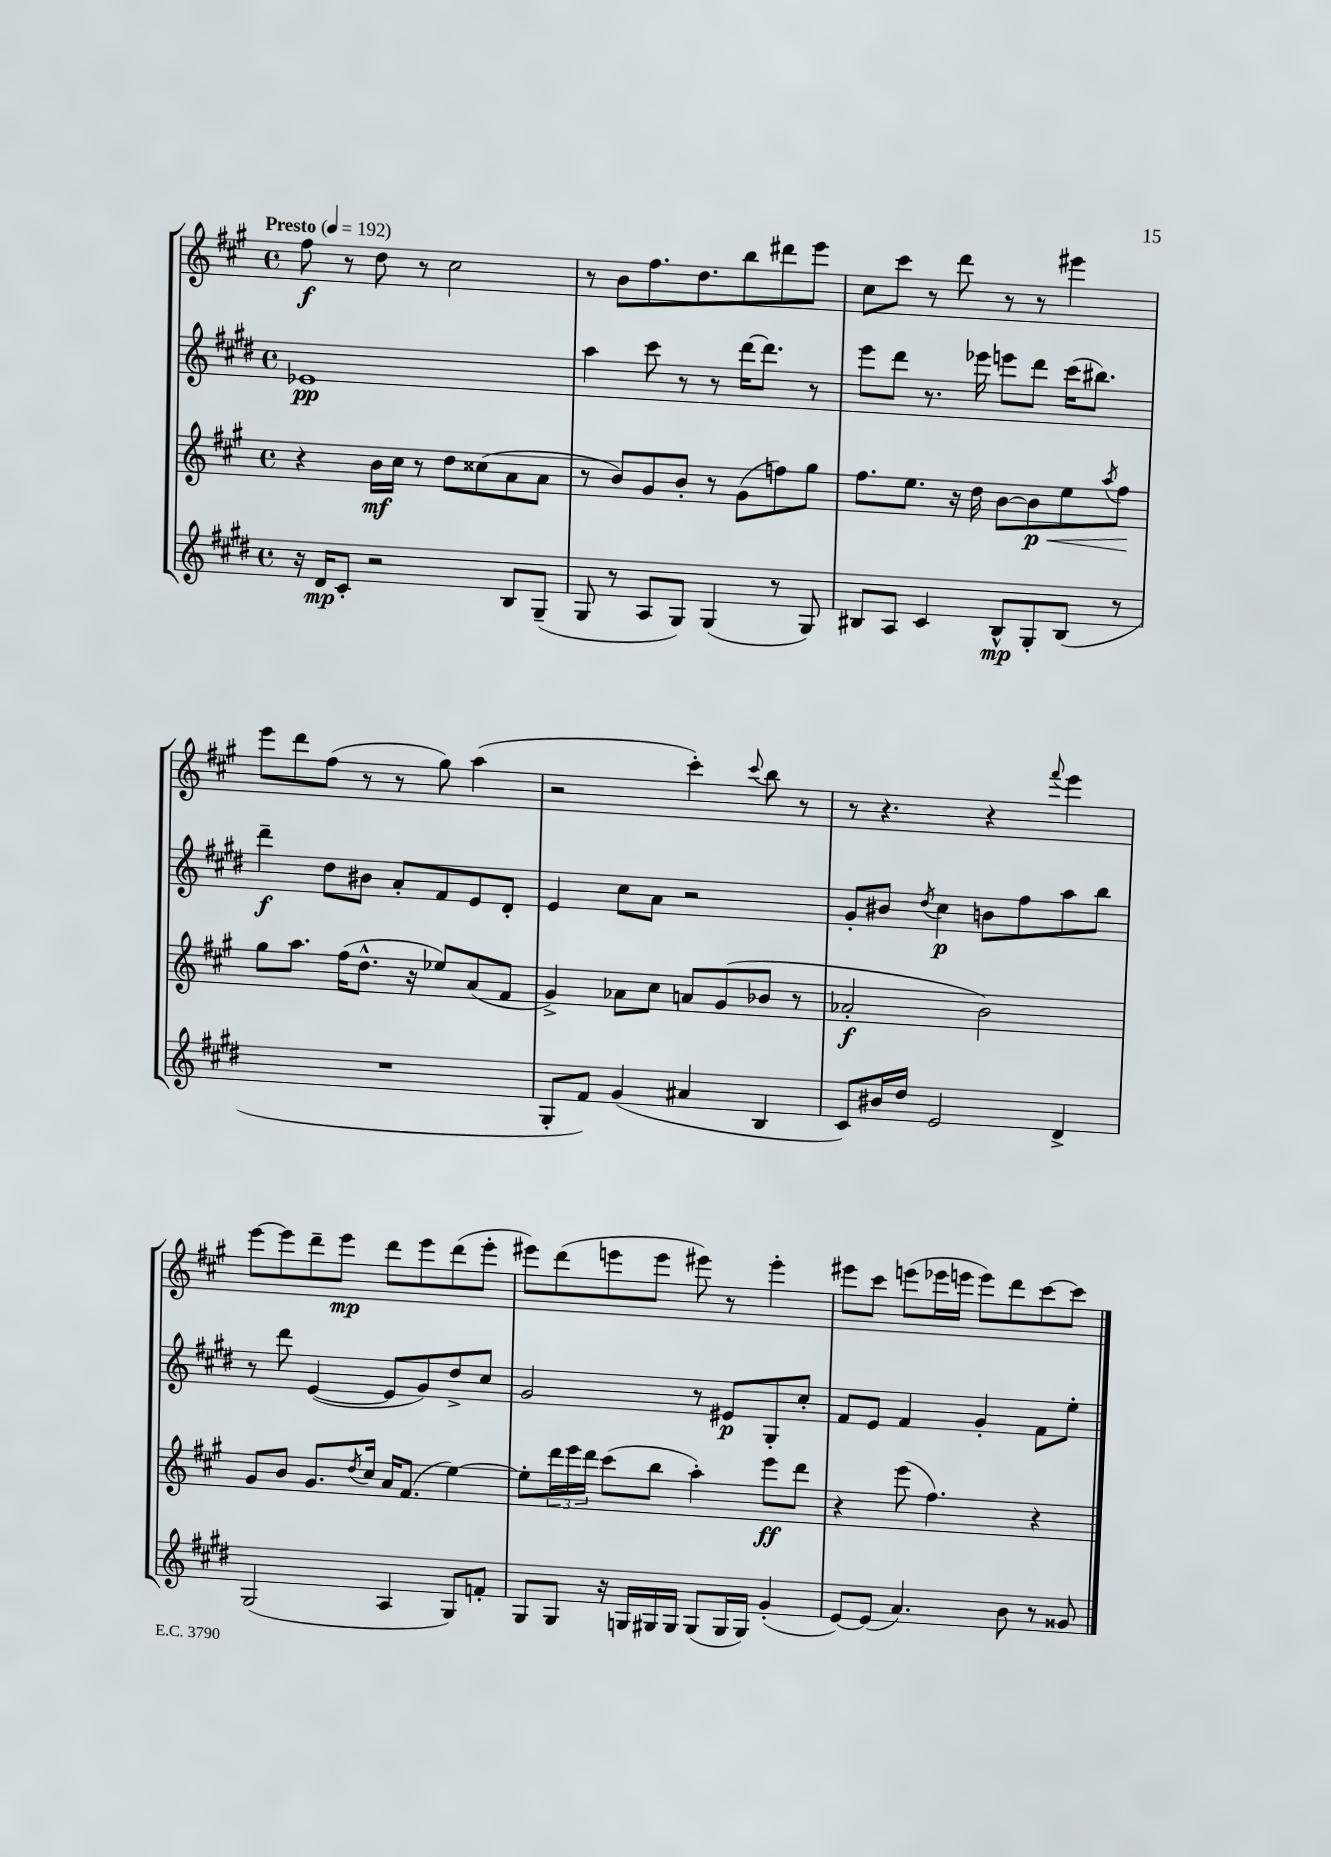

**kern	**kern	**kern	**kern
*staff4	*staff3	*staff2	*staff1
*clefG2	*clefG2	*clefG2	*clefG2
*k[f#c#g#d#]	*k[f#c#g#]	*k[f#c#g#d#]	*k[f#c#g#]
*M4/4	*M4/4	*M4/4	*M4/4
*met(c)	*met(c)	*met(c)	*met(c)
*MM192	*MM192	*MM192	*MM192
16r	4r	1e-	8ff#
16d#	.	.	.
8c#'	.	.	8r
2r	16b	.	8dd
.	16cc#	.	.
.	8r	.	8r
.	8dd	.	2cc#
.	(8cc##	.	.
8B	8a	.	.
(8G#~	8a	.	.
=	=	=	=
8G#	8r	4aa	8r
8r	8b)	.	8b
8A	8g#	8ccc#	8.ff#
8G#)	8b'	8r	.
.	.	.	8.dd
(4G#	8r	8r	.
.	(8g#	[16ddd#	8bb
.	.	8.ddd#]	.
8r	8ff)	.	8ddd#
8G#)	8gg#	8r	8eee
=	=	=	=
8B#	8.ff#	8eee	8cc#
8A	.	8ddd#	8ccc#
.	8.ee	.	.
4c#	.	8.r	8r
.	16r	.	8ddd
.	16dd	16eee-	.
8B#^^	[8b	8eee	8r
8G#'	8b]	8ddd#	8r
(8B#	8ee	(16ccc#	4eee#
.	.	8.bb#)	.
.	8qaa	.	.
8r	8ff#	.	.
=	=	=	=
1r	8gg#	4ddd#~	8eee
.	8.aa	.	8ddd
.	.	8dd#	(8ff#
.	(16ff#	.	.
.	8.dd^^	8b#	8r
.	.	8a'	8r
.	16r	.	.
.	8ee-)	8f#	8gg#)
.	(8a	8e	(4aa
.	8f#	8d#'	.
=	=	=	=
8G#'	4g#^)	4e	2r
8f#)	.	.	.
(4g#	8a-	8cc#	.
.	8cc#	8a	.
4a#	8a	2r	4ccc#')
.	(8g#	.	.
.	.	.	8qqccc#
4B	8b-	.	8bb
.	8r	.	8r
=	=	=	=
8c#)	2a-'	8g#'	8r
16b#	.	8b#	4.r
16dd#	.	.	.
.	.	8qdd#	.
2e	.	4cc#	.
.	2b)	8b	4r
.	.	8ff#	.
.	.	.	8qqfff#
4d#^	.	8aa	4eee
.	.	8bb	.
=	=	=	=
(2G#	8g#	8r	[8eee
.	8b	8ddd#	8eee]
.	8.g#	([4e	8ddd~
.	.	.	8eee
.	8qdd	.	.
.	16cc#	.	.
4A	16a	8e]	8ddd
.	(8.f#	.	.
.	.	8g#)	8eee
8G#)	[4ee)	8dd#^	(8ddd
8f'	.	8cc#	8eee'
=	=	=	=
8G#	8ee']	2g#	8eee#)
8G#	24ddd	.	(8ddd
.	24eee	.	.
.	24ddd	.	.
16r	(8ccc#	.	8eee
16G	.	.	.
16G#	8bb	.	8eee
16G#	.	.	.
(8G#	4aa')	8r	8eee#)
16G#	.	8e#	8r
16G#)	.	.	.
(4g#'	8eee	8G#'	4eee#'
.	8ddd	8cc#'	.
=	=	=	=
[8e)	4r	8f#	8eee#
(8e]	.	8e	8ccc#
4.a)	(8eee	4f#	(8eee
.	4.ff#)	.	16eee-
.	.	.	16eee
.	.	4g#'	8eee)
8b	.	.	8ddd
8r	4r	8f#	[8ccc#
8g##	.	8ee'	8ccc#]
==	==	==	==
*-	*-	*-	*-
